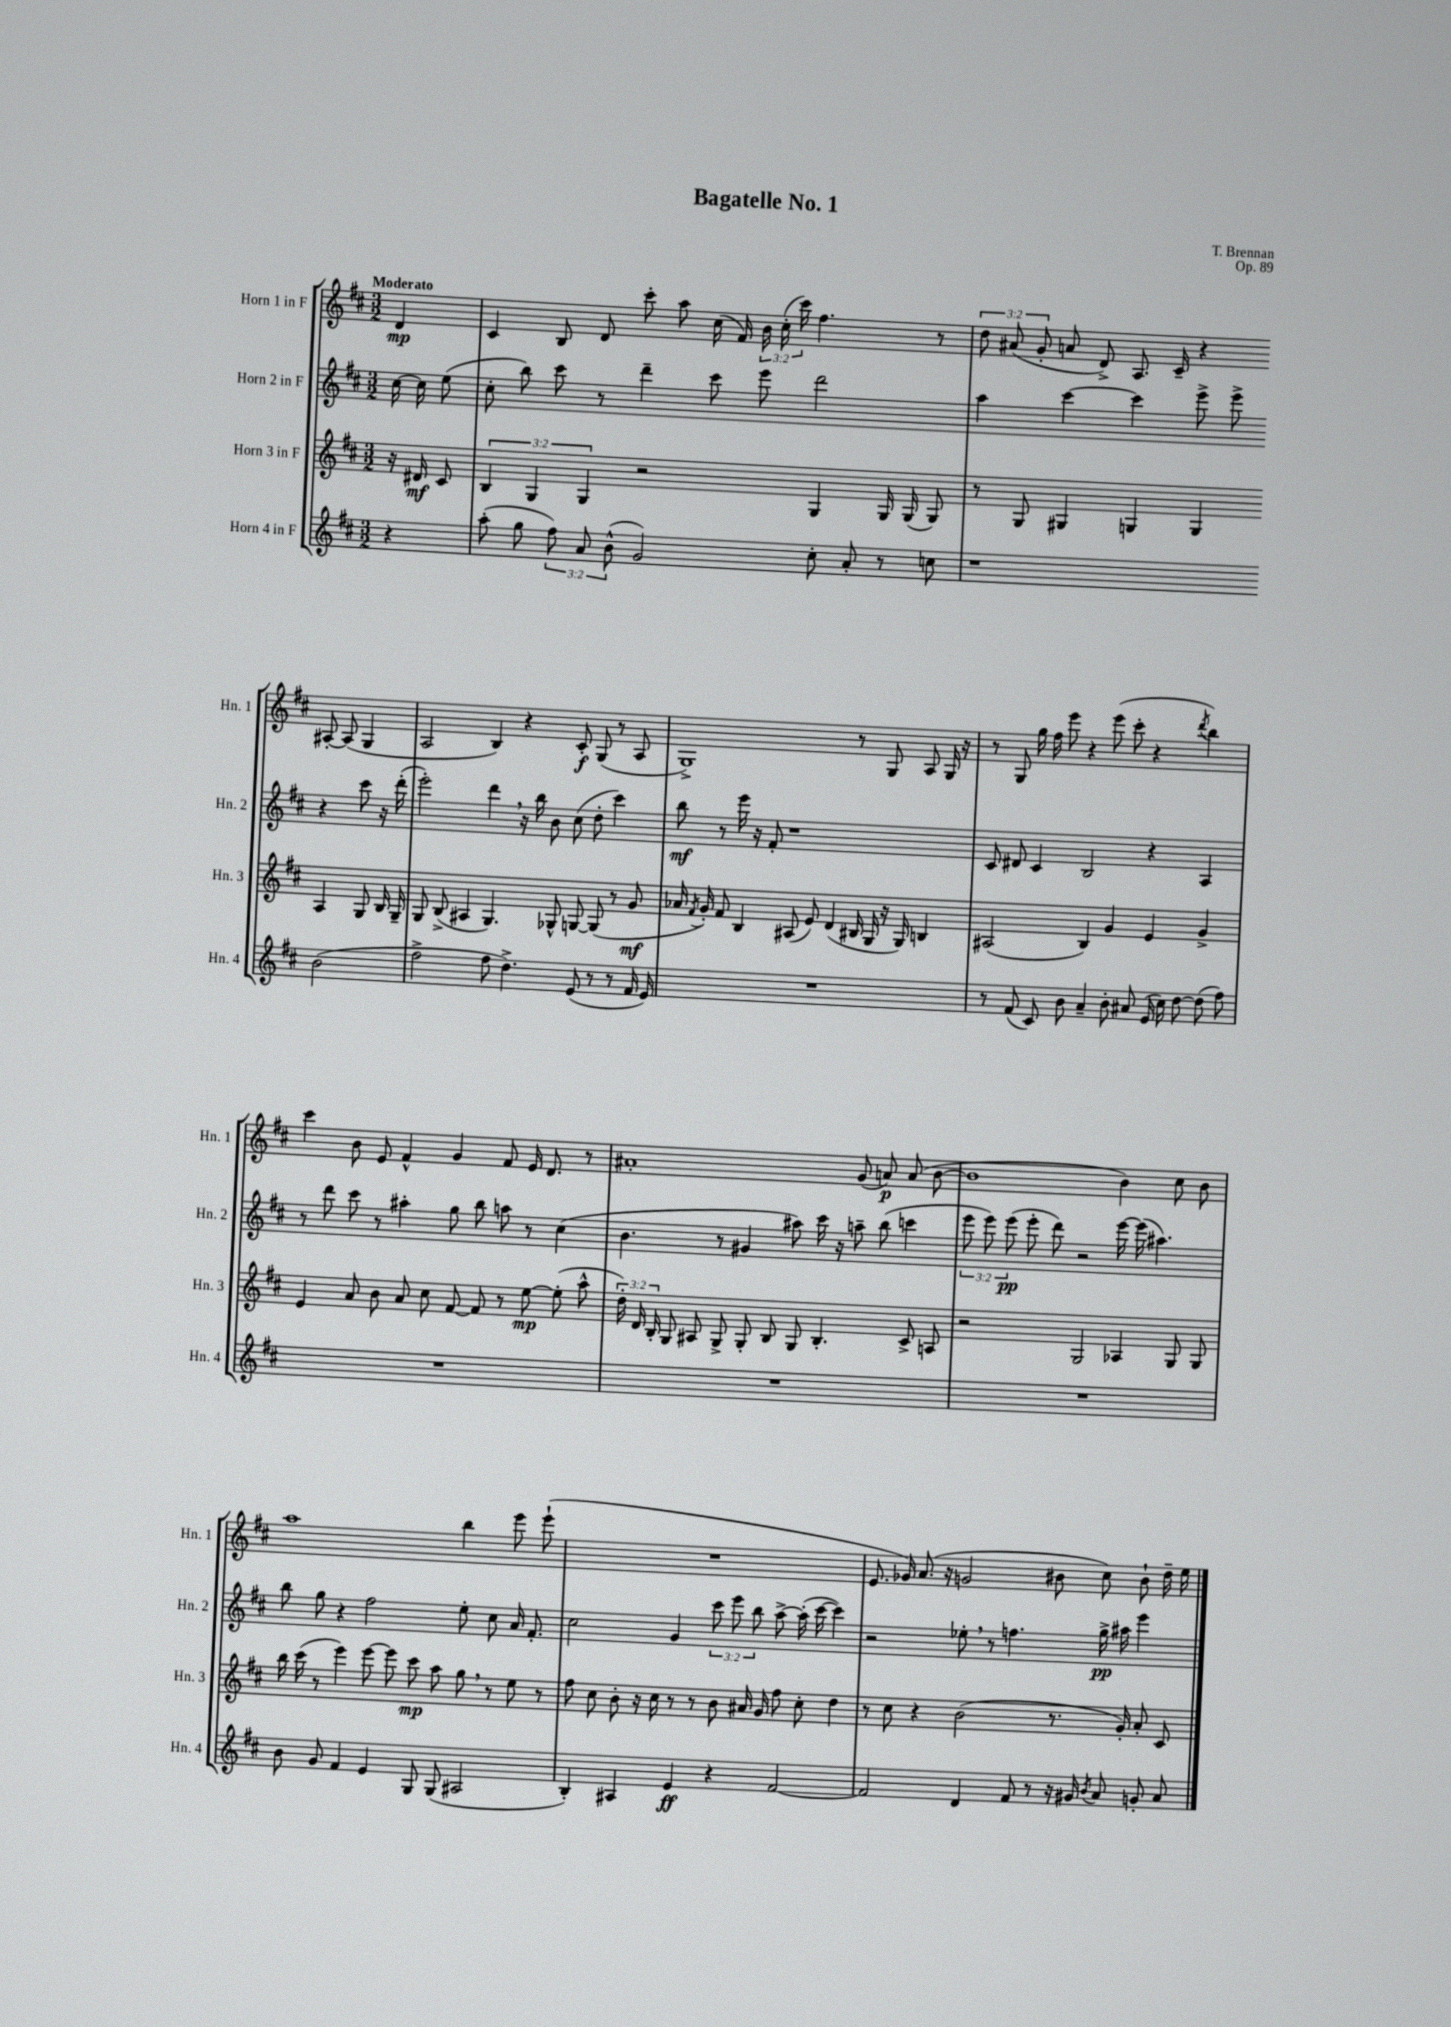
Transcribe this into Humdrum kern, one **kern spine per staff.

**kern	**dynam	**kern	**dynam	**kern	**dynam	**kern	**dynam
*part4	*part4	*part3	*part3	*part2	*part2	*part1	*part1
*staff4	*staff4	*staff3	*staff3	*staff2	*staff2	*staff1	*staff1
*I"Horn 4 in F	*	*I"Horn 3 in F	*	*I"Horn 2 in F	*	*I"Horn 1 in F	*
*I'Hn. 4	*	*I'Hn. 3	*	*I'Hn. 2	*	*I'Hn. 1	*
*clefG2	*	*clefG2	*	*clefG2	*	*clefG2	*
*k[f#c#]	*	*k[f#c#]	*	*k[f#c#]	*	*k[f#c#]	*
*M3/2	*	*M3/2	*	*M3/2	*	*M3/2	*
=	=	=	=	=	=	=	=
!	!	!	!	!	!	!LO:TX:a:B:t=Moderato	!
4r	.	16r	.	[16cc#\	.	4d/	mp
.	.	16d#X/	mf	16cc#\]	.	.	.
.	.	8c#/	.	(8ee\	.	.	.
=1	=1	=1	=1	=1	=1	=1	=1
(8aa'\	.	6B/	.	8cc#'\	.	4c#/	.
8gg\	.	.	.	8bb\)	.	.	.
.	.	6G/	.	.	.	.	.
12ff#\)	.	.	.	8ccc#\	.	8B/	.
12a/	.	6G/	.	.	.	.	.
.	.	.	.	8r	.	8d/	.
(12b^^\	.	.	.	.	.	.	.
2g/)	.	2r	.	4ddd~\	.	8ccc#'\	.
.	.	.	.	.	.	8aa\	.
.	.	.	.	8ccc#\	.	(16cc#\	.
.	.	.	.	.	.	16f#/)	.
.	.	.	.	8eee\	.	24b\	.
.	.	.	.	.	.	(24cc#'\	.
.	.	.	.	.	.	24ccc#\)	.
8cc#'\	.	4G/	.	2ddd\	.	4.ff#\	.
8a'/	.	.	.	.	.	.	.
8r	.	16G/	.	.	.	.	.
.	.	(16G/	.	.	.	.	.
8ccn\	.	8G/)	.	.	.	8r	.
=2	=2	=2	=2	=2	=2	=2	=2
1r	.	8r	.	4aa\	.	12dd\	.
.	.	.	.	.	.	(12a#X/	.
.	.	8G/	.	.	.	.	.
.	.	.	.	.	.	12g'/	.
.	.	4G#X/	.	[4ccc#\	.	8an/	.
.	.	.	.	.	.	8d^/)	.
.	.	4Gn/	.	4ccc#\]	.	8.A/	.
.	.	.	.	.	.	16c#~/	.
.	.	4G/	.	8eee^\	.	4r	.
.	.	.	.	8eee^\	.	.	.
(2b\	.	4A/	.	4r	.	[8A#X'/	.
.	.	.	.	.	.	(8A#/]	.
.	.	8G/	.	8ccc#\	.	4G/	.
.	.	16B/	.	16r	.	.	.
.	.	16G~/	.	(16ddd'\	.	.	.
!!LO:LB:g=z
=3	=3	=3	=3	=3	=3	=3	=3
2ff#^\	.	8G/	.	2eee'\)	.	2A/	.
.	.	(8B^/	.	.	.	.	.
.	.	4A#X/	.	.	.	.	.
8ff#\	.	4.G/)	.	4ddd,\	.	4B/)	.
4.dd^\)	.	.	.	.	.	.	.
.	.	.	.	16r	.	4r	.
.	.	.	.	16bb\	.	.	.
.	.	8G-X^^/	.	8b\	.	.	.
(8e/	.	[8Gn/	.	(8cc#\	.	8c#'/	f
8r	.	(8G/]	.	8dd'\	.	(8G/	.
8r	.	8r	.	4ccc#\)	.	8r	.
16f#/	.	8g/	mf	.	.	8A/	.
16e/)	.	.	.	.	.	.	.
=4	=4	=4	=4	=4	=4	=4	=4
1.r	.	16a-X/	.	8bb\	mf	1G^)	.
.	.	8qf#/	.	.	.	.	.
.	.	16g'/)	.	.	.	.	.
.	.	8f#/	.	8r	.	.	.
.	.	4B/	.	16eee\	.	.	.
.	.	.	.	16r	.	.	.
.	.	.	.	8f#'/	.	.	.
.	.	(8A#X/	.	1r	.	.	.
.	.	8e/)	.	.	.	.	.
.	.	(4d/	.	.	.	.	.
.	.	16B#X/	.	.	.	8r	.
.	.	16G/	.	.	.	.	.
.	.	16r	.	.	.	8G/	.
.	.	16G/)	.	.	.	.	.
.	.	4Bn/	.	.	.	8A/	.
.	.	.	.	.	.	16G/	.
.	.	.	.	.	.	16r	.
=5	=5	=5	=5	=5	=5	=5	=5
8r	.	(2A#X/	.	8c#/	.	8r	.
(8f#/	.	.	.	8d#X/	.	8G/	.
8c#/)	.	.	.	4c#/	.	16gg\	.
.	.	.	.	.	.	16ff#\	.
8b\	.	.	.	.	.	8eee\	.
4a~/	.	4B/)	.	2B/	.	4r	.
8b'\	.	4g/	.	.	.	(8eee\	.
8a#X/	.	.	.	.	.	8ccc#'\	.
(16e/	.	4e/	.	4r	.	4r	.
16cc#\)	.	.	.	.	.	.	.
[8dd\	.	.	.	.	.	.	.
.	.	.	.	.	.	8qddd/	.
(8dd\]	.	4g^/	.	4A/	.	4bb\)	.
8ff#\)	.	.	.	.	.	.	.
!!LO:LB:g=z
=6	=6	=6	=6	=6	=6	=6	=6
1.r	.	4e/	.	8r	.	4ccc#\	.
.	.	.	.	8ddd\	.	.	.
.	.	8a/	.	8ccc#\	.	8b\	.
.	.	8b\	.	8r	.	8e/	.
.	.	8a/	.	4aa#X'\	.	4f#^^/	.
.	.	8cc#\	.	.	.	.	.
.	.	[8f#/	.	8gg\	.	4g/	.
.	.	8f#/]	.	8bb\	.	.	.
.	.	8r	.	8aan\	.	8f#/	.
.	.	[8ee\	mp	8r	.	16e/	.
.	.	.	.	.	.	8.d/	.
.	.	(8ee'\]	.	(4cc#\	.	.	.
.	.	8aa^^\	.	.	.	8r	.
=7	=7	=7	=7	=7	=7	=7	=7
1.r	.	24dd'\)	.	4.b\	.	1a#X'	.
.	.	24d/	.	.	.	.	.
.	.	24B'/	.	.	.	.	.
.	.	8G/	.	.	.	.	.
.	.	8A#X/	.	.	.	.	.
.	.	8G^/	.	8r	.	.	.
.	.	8G'/	.	4g#X/	.	.	.
.	.	8B/	.	.	.	.	.
.	.	8G/	.	8aa#X\)	.	.	.
.	.	4.B'/	.	16ccc#\	.	.	.
.	.	.	.	16r	.	.	.
.	.	.	.	8aan~\	.	(8g/	.
.	.	.	.	(8bb\	.	8an/)	p
.	.	8c#^/	.	4cccn\	.	(8a/	.
.	.	8An/	.	.	.	[8b\	.
=8	=8	=8	=8	=8	=8	=8	=8
1.r	.	2r	.	12eee\	.	1b]	.
.	.	.	.	12eee\)	.	.	.
.	.	.	.	(12eee\	pp	.	.
.	.	.	.	8eee'\	.	.	.
.	.	.	.	8ddd\)	.	.	.
.	.	2G/	.	2r	.	.	.
.	.	4A-X/	.	[16eee\	.	4b\)	.
.	.	.	.	(16eee\]	.	.	.
.	.	.	.	4.aa#X\)	.	.	.
.	.	8G/	.	.	.	8cc#\	.
.	.	8G/	.	.	.	8b\	.
!!LO:LB:g=z
=9	=9	=9	=9	=9	=9	=9	=9
8b\	.	16bb\	.	8bb\	.	1aa	.
.	.	(16ccc#\	.	.	.	.	.
8g/	.	8r	.	8gg\	.	.	.
4f#/	.	4eee\)	.	4r	.	.	.
4e/	.	[8eee\	.	2ff#\	.	.	.
.	.	8eee\]	.	.	.	.	.
8G/	.	8ccc#\	mp	.	.	.	.
(8G/	.	8aa\	.	.	.	.	.
2A#X/	.	8gg,\	.	8ee'\	.	4bb\	.
.	.	8r	.	8cc#\	.	.	.
.	.	8ee\	.	16a/	.	8eee\	.
.	.	.	.	8.f#'/	.	.	.
.	.	8r	.	.	.	(8eee`\	.
=10	=10	=10	=10	=10	=10	=10	=10
4B'/)	.	8ff#\	.	2cc#\	.	1.r	.
.	.	8cc#\	.	.	.	.	.
4A#X/	.	8b'\	.	.	.	.	.
.	.	16r	.	.	.	.	.
.	.	16cc#\	.	.	.	.	.
4e/	ff	8r	.	4g/	.	.	.
.	.	8r	.	.	.	.	.
4r	.	8b\	.	12ccc#\	.	.	.
.	.	.	.	12eee\	.	.	.
.	.	16a#X/	.	.	.	.	.
.	.	.	.	12bb\	.	.	.
.	.	16g/	.	.	.	.	.
[2f#/	.	8ff#\	.	[8aa^\	.	.	.
.	.	8cc#'\	.	(16aa'\]	.	.	.
.	.	.	.	[16ccc#\	.	.	.
.	.	4dd\	.	4ccc#\])	.	.	.
=11	=11	=11	=11	=11	=11	=11	=11
2f#/]	.	8r	.	2r	.	8.e/	.
.	.	8cc#\	.	.	.	.	.
.	.	.	.	.	.	16g-X/)	.
.	.	4r	.	.	.	(8.a/	.
.	.	.	.	.	.	16r	.
4d/	.	(2b\	.	8ee-X',\	.	2gn/	.
.	.	.	.	8r	.	.	.
8f#/	.	.	.	4.ffn\	.	.	.
8r	.	.	.	.	.	.	.
16r	.	8.r	.	.	.	8b#X\	.
16g#X/	.	.	.	.	.	.	.
8qb/	.	.	.	.	.	.	.
8a/	.	.	.	16gg^\	pp	8cc#\)	.
.	.	16g'/)	.	16aa#X\	.	.	.
8gn'/	.	8a'/	.	4eee\	.	8b#`\	.
8a/	.	8c#/	.	.	.	16dd~\	.
.	.	.	.	.	.	16ee\	.
==	==	==	==	==	==	==	==
*-	*-	*-	*-	*-	*-	*-	*-
